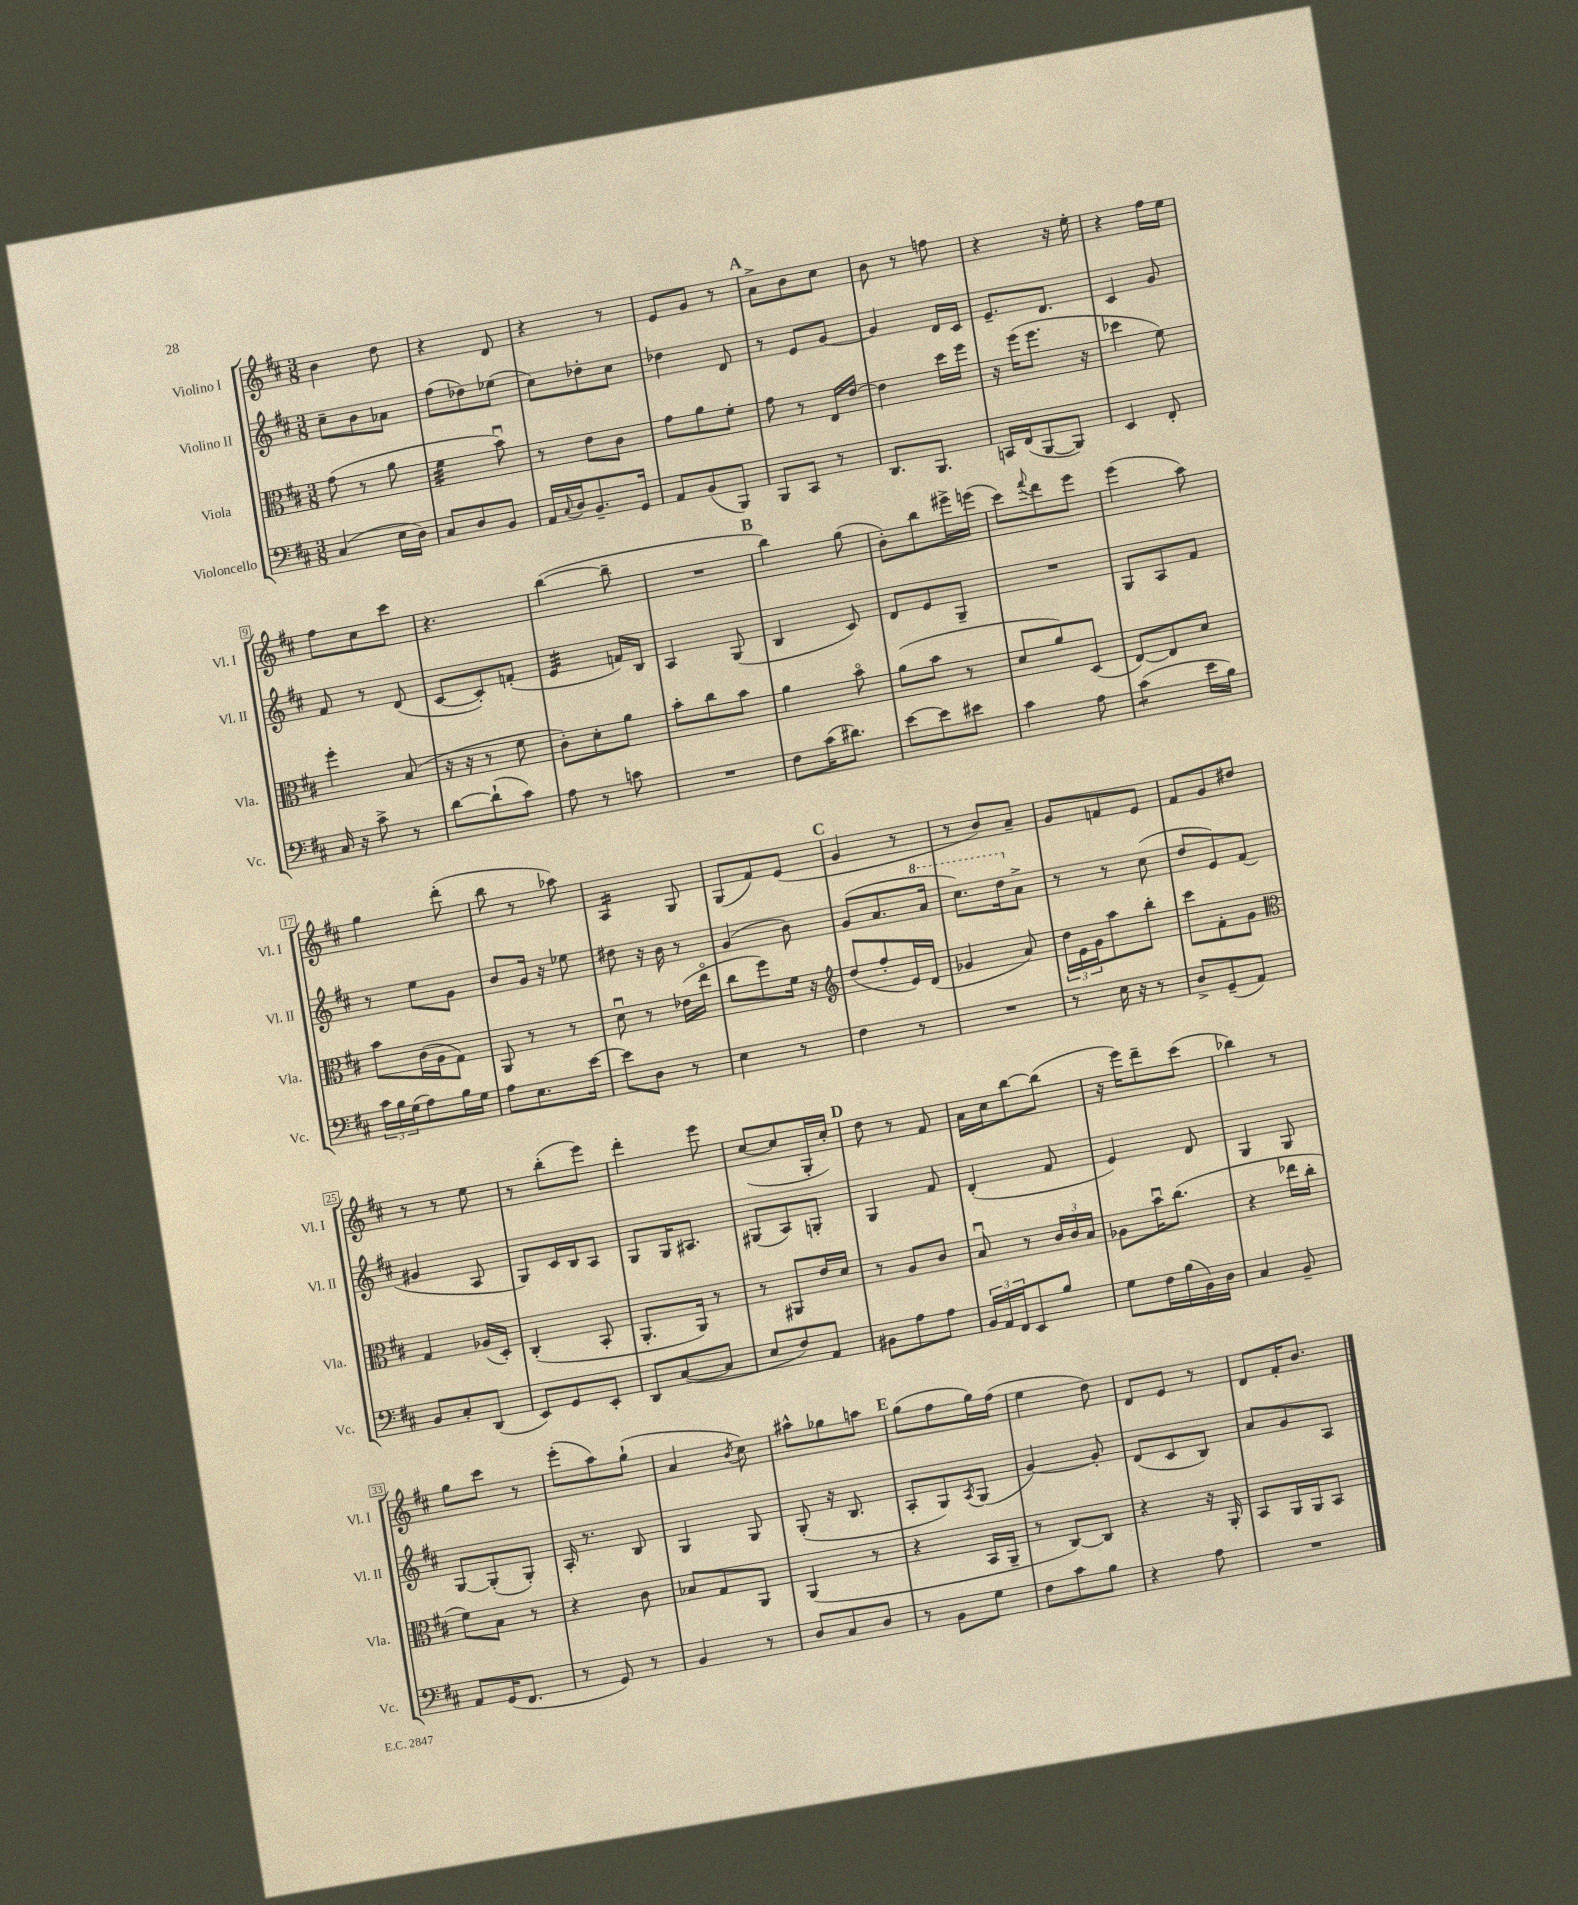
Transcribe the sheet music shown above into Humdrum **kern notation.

**kern	**kern	**kern	**kern
*staff4	*staff3	*staff2	*staff1
*clefF4	*clefC3	*clefG2	*clefG2
*k[f#c#]	*k[f#c#]	*k[f#c#]	*k[f#c#]
*M3/8	*M3/8	*M3/8	*M3/8
(4C#	(8g	8cc#~	4b
.	8r	8b	.
16E	8a	8a-	8dd
16D)	.	.	.
=	=	=	=
8C#	4f#	(8ff#	4r
8D	.	8dd-)	.
8BB	8bu)	(8ee-	8d
=	=	=	=
16AA	8r	8cc#)	4r
8qqC#	.	.	.
16D	.	.	.
8.BB~	8e	8dd-'	.
.	8c#	8cc#	8r
16GG	.	.	.
=	=	=	=
8AA	8g	4dd-	8e
(8BB	8a	.	8g
8BBB)	8f#'	8d	8r
=	=	=	=
8BBB	8g	8r	8a^
8CC#	8r	8e	8b
8r	16E	[8g	8cc#
.	[16e	.	.
=	=	=	=
8.DD	4e]	4g]	8b
.	.	.	8r
8.BBB	.	.	.
.	16dd	16d	8ff
.	16ff#	16c#	.
=	=	=	=
16CC	16r	8.e~	4r
(16FF#	(16ff#	.	.
[8BBB	8.ff#	.	.
.	.	8.d	.
8BBB])	.	.	16r
.	16r	.	16ee'
=	=	=	=
4EE	4dd-	4c#	4r
8FF#'	8f#)	8g	16ff#
.	.	.	16ee
=	=	=	=
16C#	4ff#'	8f#	8ff#
16r	.	.	.
8c#^	.	8r	8cc#
8r	(8B	(8d	8ccc#
=	=	=	=
[8d	16r	[8c#	4.r
.	16r	.	.
(8d`]	8r	8c#'])	.
8c#)	8f#	(8f'	.
=	=	=	=
8A	8c#')	4e	([4bb
8r	8d'	.	.
8c	8a	16f)	8bb~]
.	.	16B	.
=	=	=	=
4.r	8b'	4A	4.r
.	8cc#	.	.
.	8b	(8G	.
=	=	=	=
8F#	4a	4B	4bb)
(16c#	.	.	.
8.d#)	.	.	.
.	8bo	8c#)	(8gg
=	=	=	=
[8e	(8a	8d	8b')
8e]	8b	8e	8bb
8e#	8r	8G~	16eee#^
.	.	.	(16eee
=	=	=	=
4c#	8d	4.r	8ccc#)
.	.	.	8qqfff#
.	8a)	.	8ddd
8A	(8D	.	8eee
=	=	=	=
(4c#	[8E)	8G	(4eee
.	8E]	8A	.
16e	8d	8f#	8aa)
16B)	.	.	.
=	=	=	=
24c#	8b	8r	4gg
24B	.	.	.
(24G	.	.	.
8A)	(16c#	8ee	.
.	16A	.	.
16B	8G)	8g	(8ddd'
16G	.	.	.
=	=	=	=
8A	8AA	8b	8bb
8.E	8r	16g	8r
.	.	16r	.
.	8r	8ee-	8aa-)
[16e	.	.	.
=	=	=	=
8e]	8du	8dd#	4A
8D	8r	16r	.
.	.	16b	.
8r	(16e-	8r	8G
.	16eeo	.	.
=	=	=	=
4E	8cc#	(4g	(8G
.	8ff#)	.	8f#)
8r	16f#	8b)	(8e
.	16r	.	.
=	=	=	=
*	*clefG2	*	*
4F#	(8dd	(8g	4g
.	8ff#'	8.a	.
8r	16e)	.	8r
.	(16d	16aa	.
=	=	=	=
4.r	4g-	8.ccc#)	8r
.	.	.	8b)
.	.	16ddd	.
.	8a)	8a^	8a~
=	=	=	=
8r	24dd	8r	8g
.	24e	.	.
.	24g	.	.
16E	8aa	8r	8f
16r	.	.	.
8r	8bb'	(8cc#	8e
=	=	=	=
8D^	8ccc#	8dd	8f#
(8GG~	8f#'	8e)	8g
8AA)	8g	(8f#	8dd#
=	=	=	=
*	*clefC3	*	*
8BB	4G	4g#	8r
8C#'	.	.	8r
(8DD	(16A-	8A	8ee
.	16D')	.	.
=	=	=	=
8EE)	(4C#'	8G)	8r
8GG	.	16c#	(8bb'
.	.	16B	.
8EE'	8BB'	8A	8eee)
=	=	=	=
8DD	8.AA'	8G	4ddd'
([8C#	.	16G	.
.	16AA)	8.A#	.
8C#]	8r	.	8eee
=	=	=	=
8E	8r	(8G#	([8cc#
8F#)	8AA#	8A)	8cc#]
8AA	16e	8G'	16G'
.	16d	.	16cc#')
=	=	=	=
8BB#	8r	4G	8dd
8A	8A	.	8r
8A	8c#	8f#	8f#
=	=	=	=
24BB	8Bu	(4d'	16a
24AA	.	.	.
.	.	.	16cc#
24FF#	.	.	.
8EE	8r	.	[8bb
8B	24c#	8f#	(8bb]
.	24c#	.	.
.	24B	.	.
=	=	=	=
8G	8A-	4e)	16r
.	.	.	16eee)
16F#	16bu	.	8ddd~
(16B	(8.cc#	.	.
16BB)	.	8d	(8ccc#
16D	.	.	.
=	=	=	=
4C#	4r	4G	4bb-)
8BB~	16ee-	8G	8r
.	16cc#'	.	.
=	=	=	=
8AA	8f#)	[8G	8gg
(16GG	8B	(8G']	8ccc#
8.FF#	.	.	.
.	8r	8G')	8r
=	=	=	=
8r	4r	16A'	(8eee'
.	.	8.r	.
8GG)	.	.	8aa)
8r	8c#	8B	(8gg`
=	=	=	=
4BB	8B-	4G	4a
.	8G	.	.
.	.	.	8qb
8r	8AA	8G	8cc#)
=	=	=	=
8D	(4AA	(8G'	8aa#^^
8C#	.	16r	8gg-
.	.	8.B	.
8D	8r	.	8aa
=	=	=	=
8r	4r	8A'	(8gg
8BB	.	8G)	8ff#
.	.	8qA	.
8G	16BB	(8G	16gg)
.	16AA~	.	(16ff#
=	=	=	=
8F#	8r	[4g)	4ee
8c#	[8C#)	.	.
8B	8C#]	8g']	8dd)
=	=	=	=
4r	4r	(8d	8d
.	.	8c#	8e
8A	16r	8B)	8r
.	16AA'	.	.
=	=	=	=
4.r	8BB	8a	8d
.	16AA	8g	16f#'
.	16AA	.	8.b
.	8BB	8A	.
==	==	==	==
*-	*-	*-	*-
